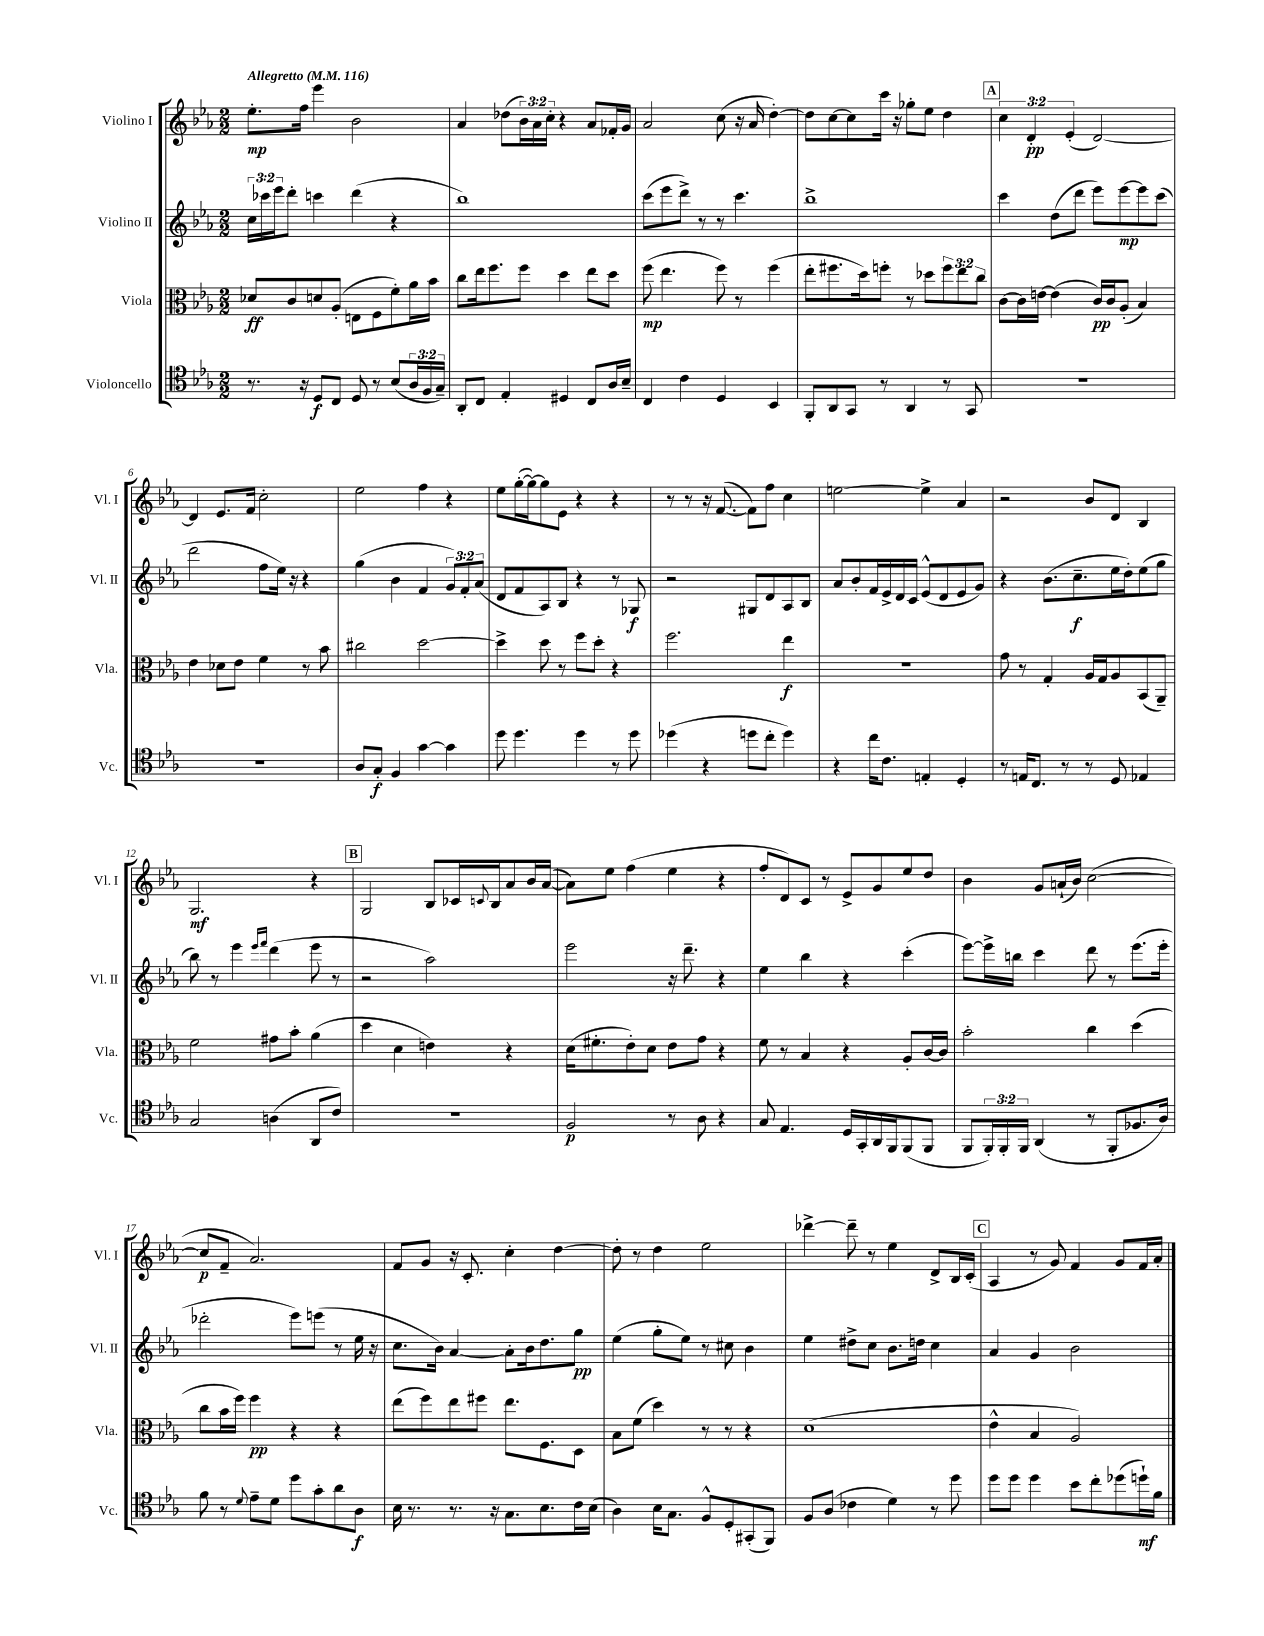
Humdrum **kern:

**kern	**dynam	**kern	**dynam	**kern	**dynam	**kern	**dynam
*part4	*part4	*part3	*part3	*part2	*part2	*part1	*part1
*staff4	*staff4	*staff3	*staff3	*staff2	*staff2	*staff1	*staff1
*I"Violoncello	*	*I"Viola	*	*I"Violino II	*	*I"Violino I	*
*I'Vc.	*	*I'Vla.	*	*I'Vl. II	*	*I'Vl. I	*
*clefC4	*	*clefC3	*	*clefG2	*	*clefG2	*
*k[b-e-a-]	*	*k[b-e-a-]	*	*k[b-e-a-]	*	*k[b-e-a-]	*
*M2/2	*	*M2/2	*	*M2/2	*	*M2/2	*
*MM116	*	*MM116	*	*MM116	*	*MM116	*
=1	=1	=1	=1	=1	=1	=1	=1
!	!	!	!	!	!	!LO:TX:a:B:t=Allegretto	!
8.r	.	8d-X/L	ff	24cc\LL	.	8.ee-'\L	mp
.	.	.	.	24ccc-X\	.	.	.
.	.	.	.	24eee-\J	.	.	.
.	.	8c/	.	8ddd'\J	.	.	.
16r	.	.	.	.	.	16ff\Jk	.
8D/L	f	8dn/	.	4cccn\	.	4eee-\	.
8C/J	.	(8A-'/J	.	.	.	.	.
8D/	.	8En\L	.	(4ddd\	.	2b-\	.
8r	.	8F\	.	.	.	.	.
(8B-/L	.	8f'\)	.	4r	.	.	.
24A-/L	.	16a-\L	.	.	.	.	.
24F/	.	.	.	.	.	.	.
.	.	16b-\JJ	.	.	.	.	.
24G~/JJ)	.	.	.	.	.	.	.
=2	=2	=2	=2	=2	=2	=2	=2
8AA-'/L	.	8cc\L	.	1bb-)	.	4a-/	.
8C/J	.	16ee-\k	.	.	.	.	.
.	.	8.ff\	.	.	.	.	.
4E-'/	.	.	.	.	.	(8dd-X\L	.
.	.	8ff\J	.	.	.	24b-\L)	.
.	.	.	.	.	.	24a-\	.
.	.	.	.	.	.	24cc'\JJ	.
4D#X/	.	4dd\	.	.	.	4r	.
8C/L	.	8ee-\L	.	.	.	8a-/L	.
16A-/L	.	8dd\J	.	.	.	16f-X'/L	.
16B-~/JJ	.	.	.	.	.	16g/JJ	.
=3	=3	=3	=3	=3	=3	=3	=3
4C/	.	(8ff\	mp	(8ccc\L	.	2a-/	.
.	.	4.ee-\	.	8eee-\	.	.	.
4c\	.	.	.	8ddd^\J)	.	.	.
.	.	.	.	8r	.	.	.
4D/	.	8ff\)	.	8r	.	(8cc\	.
.	.	8r	.	4.ccc\	.	16r	.
.	.	.	.	.	.	16a-/	.
4BB-/	.	(4ff\	.	.	.	[4dd'\)	.
=4	=4	=4	=4	=4	=4	=4	=4
8FF'/L	.	8ee-'\L	.	1bb-^	.	8dd\L]	.
8AA-/	.	8.ff#X\	.	.	.	[8cc\	.
8GG/J	.	.	.	.	.	8cc\]	.
.	.	16dd\k)	.	.	.	.	.
8r	.	8ffn'\J	.	.	.	16ccc\Jk	.
.	.	.	.	.	.	16r	.
4AA-/	.	8r	.	.	.	8gg-X'\L	.
.	.	8dd-X\L	.	.	.	8ee-\J	.
8r	.	12ff\	.	.	.	4dd\	.
.	.	12ee-\	.	.	.	.	.
8GG/	.	.	.	.	.	.	.
.	.	12cc\J	.	.	.	.	.
!!LO:REH:place=s1:t=A
=5	=5	=5	=5	=5	=5	=5	=5
1r	.	[8c\L	.	4ccc\	.	6cc\	.
.	.	16c\L]	.	.	.	.	.
.	.	.	.	.	.	6d'/	pp
.	.	[16en\JJ	.	.	.	.	.
.	.	(4e\]	.	(8dd\L	.	.	.
.	.	.	.	.	.	(6e-'/	.
.	.	.	.	8ddd\J	.	.	.
.	.	16c/LL)	pp	8eee-\L)	.	[2d/)	.
.	.	16c/J	.	.	.	.	.
.	.	(8A-'/J	.	[8eee-\	mp	.	.
.	.	4B-/)	.	8eee-\]	.	.	.
.	.	.	.	(8ccc\J	.	.	.
!!LO:LB:g=z
=6	=6	=6	=6	=6	=6	=6	=6
1r	.	4e-\	.	2ddd\	.	4d/]	.
.	.	8d-X\L	.	.	.	8.e-/L	.
.	.	8e-\J	.	.	.	.	.
.	.	.	.	.	.	16f/Jk	.
.	.	4f\	.	8ff\L	.	2cc'\	.
.	.	.	.	16ee-\Jk)	.	.	.
.	.	.	.	16r	.	.	.
.	.	8r	.	4r	.	.	.
.	.	8b-\	.	.	.	.	.
=7	=7	=7	=7	=7	=7	=7	=7
8A-/L	.	2cc#X\	.	(4gg\	.	2ee-\	.
8G'/J	f	.	.	.	.	.	.
4F/	.	.	.	4b-\	.	.	.
[4g\	.	[2dd\	.	4f/	.	4ff\	.
4g\]	.	.	.	12g/L)	.	4r	.
.	.	.	.	12f'/	.	.	.
.	.	.	.	(12a-/J	.	.	.
=8	=8	=8	=8	=8	=8	=8	=8
8dd\	.	4dd^\]	.	8d/L	.	8ee-\L	.
4.dd\	.	.	.	8f/	.	([16gg'\L	.
.	.	.	.	.	.	16gg\J_)	.
.	.	8dd\	.	8A-/)	.	8gg\]	.
.	.	8r	.	8B-/J	.	8e-\J	.
4dd\	.	8ff\L	.	4r	.	4r	.
.	.	8dd'\J	.	.	.	.	.
8r	.	4r	.	8r	.	4r	.
8dd\	.	.	.	8G-X/	f	.	.
=9	=9	=9	=9	=9	=9	=9	=9
(4dd-X\	.	2.ff\	.	2r	.	8r	.
.	.	.	.	.	.	8r	.
4r	.	.	.	.	.	16r	.
.	.	.	.	.	.	([8.f/	.
8ddn\L	.	.	.	8G#X/L	.	8f\L])	.
8cc'\J	.	.	.	8d/	.	8ff\J	.
4dd\)	.	4ee-\	f	8A-/	.	4cc\	.
.	.	.	.	8B-/J	.	.	.
=10	=10	=10	=10	=10	=10	=10	=10
4r	.	1r	.	8a-/L	.	[2een\	.
.	.	.	.	8b-'/	.	.	.
16cc\KL	.	.	.	16f/L	.	.	.
8.c\J	.	.	.	16e-^/	.	.	.
.	.	.	.	16d/	.	.	.
.	.	.	.	16c/JJ	.	.	.
4En'/	.	.	.	(8e-^^/L	.	4ee^\]	.
.	.	.	.	8d/	.	.	.
4D'/	.	.	.	8e-/	.	4a-/	.
.	.	.	.	8g/J)	.	.	.
=11	=11	=11	=11	=11	=11	=11	=11
8r	.	8g\	.	4r	.	2r	.
16En/KL	.	8r	.	.	.	.	.
8.C/J	.	.	.	.	.	.	.
.	.	4G'/	.	(8.b-\L	.	.	.
8r	.	.	.	.	.	.	.
.	.	.	.	8.cc~\	f	.	.
8r	.	16A-/LL	.	.	.	8b-/L	.
.	.	16G/J	.	.	.	.	.
8D/	.	8A-/	.	16ee-\L	.	8d/J	.
.	.	.	.	16dd'\J)	.	.	.
4E-X/	.	(8BB-/	.	(8ee-\	.	4B-/	.
.	.	8AA-~/J)	.	8gg\J	.	.	.
!!LO:LB:g=z
=12	=12	=12	=12	=12	=12	=12	=12
2G/	.	2f\	.	8bb-\)	.	2.G/	mf
.	.	.	.	8r	.	.	.
.	.	.	.	4eee-\	.	.	.
.	.	.	.	16qqeee-/LL	.	.	.
.	.	.	.	16qqfff/JJ	.	.	.
(4An\	.	8g#X\L	.	(4ddd\	.	.	.
.	.	8b-'\J	.	.	.	.	.
8AA-/L	.	(4a-\	.	8eee-\	.	4r	.
8c/J)	.	.	.	8r	.	.	.
!!LO:REH:place=s1:t=B
=13	=13	=13	=13	=13	=13	=13	=13
1r	.	4dd\	.	2r	.	2G/	.
.	.	4d\	.	.	.	.	.
.	.	4en\)	.	2aa-\)	.	8B-/L	.
.	.	.	.	.	.	16c-X/L	.
.	.	.	.	.	.	8qqcn/	.
.	.	.	.	.	.	16B-/J	.
.	.	4r	.	.	.	8a-/	.
.	.	.	.	.	.	16b-/L	.
.	.	.	.	.	.	([16a-/JJ	.
=14	=14	=14	=14	=14	=14	=14	=14
2F/	p	(16d\KL	.	2eee-\	.	8a-\L])	.
.	.	8.f#X'\	.	.	.	.	.
.	.	.	.	.	.	8ee-\J	.
.	.	8e-'\)	.	.	.	(4ff\	.
.	.	8d\J	.	.	.	.	.
8r	.	8e-\L	.	16r	.	4ee-\	.
.	.	.	.	8.ddd~\	.	.	.
8A-\	.	8g\J	.	.	.	.	.
4r	.	4r	.	4r	.	4r	.
=15	=15	=15	=15	=15	=15	=15	=15
8G/	.	8f\	.	4ee-\	.	8ff'/L	.
4.E-/	.	8r	.	.	.	8d/)	.
.	.	4B-/	.	4bb-\	.	8c/J	.
.	.	.	.	.	.	8r	.
16D/LL	.	4r	.	4r	.	8e-^/L	.
16GG'/	.	.	.	.	.	.	.
16AA-/	.	.	.	.	.	8g/	.
16FF/J	.	.	.	.	.	.	.
(8FF/	.	8A-'/L	.	(4ccc'\	.	8ee-/	.
8FF/J	.	[16c/L	.	.	.	8dd/J	.
.	.	16c/JJ]	.	.	.	.	.
=16	=16	=16	=16	=16	=16	=16	=16
8FF/L	.	2b-'\	.	[8eee-\L)	.	4b-\	.
24FF'/L)	.	.	.	16eee-^\L]	.	.	.
24FF'/	.	.	.	.	.	.	.
.	.	.	.	16bbn\JJ	.	.	.
24FF/JJ	.	.	.	.	.	.	.
(4AA-/	.	.	.	4ccc\	.	8g/L	.
.	.	.	.	.	.	(16an`/L	.
.	.	.	.	.	.	16b-/JJ)	.
8r	.	4cc\	.	8ddd\	.	([2cc\	.
8FF'/L	.	.	.	8r	.	.	.
8.F-X/	.	(4dd\	.	(8.eee-\L	.	.	.
16A-/Jk)	.	.	.	16eee-'\Jk	.	.	.
!!LO:LB:g=z
=17	=17	=17	=17	=17	=17	=17	=17
8f\	.	8cc\L	.	2ddd-X'\	.	8cc/L]	p
8r	.	16b-\L	.	.	.	8f~/J	.
.	.	16ff\JJ)	.	.	.	.	.
8qqd/	.	.	.	.	.	.	.
8e-~\L	.	4ff\	pp	.	.	2.a-/)	.
8d\J	.	.	.	.	.	.	.
8dd\L	.	4r	.	8eee-\L)	.	.	.
8g'\	.	.	.	(8eeen\J	.	.	.
8a-\	.	4r	.	8r	.	.	.
8A-\J	f	.	.	16ee-\	.	.	.
.	.	.	.	16r	.	.	.
=18	=18	=18	=18	=18	=18	=18	=18
16B-\	.	(8ee-\L	.	8.cc\L	.	8f/L	.
8.r	.	.	.	.	.	.	.
.	.	8ff\)	.	.	.	8g/J	.
.	.	.	.	16b-\Jk)	.	.	.
8.r	.	8ee-\	.	[4a-/	.	16r	.
.	.	.	.	.	.	8.c'/	.
.	.	8ff#X\J	.	.	.	.	.
16r	.	.	.	.	.	.	.
8.G\L	.	8.ee-\L	.	8a-'\L]	.	4cc'\	.
.	.	.	.	16b-\k	.	.	.
8.B-\	.	8.F\	.	8.dd\	.	.	.
.	.	.	.	.	.	[4dd\	.
16c\L	.	8D\J	.	8gg\J	pp	.	.
(16B-\JJ	.	.	.	.	.	.	.
=19	=19	=19	=19	=19	=19	=19	=19
4A-\)	.	8B-\L	.	(4ee-\	.	8dd'\]	.
.	.	(8f\J	.	.	.	8r	.
16B-\KL	.	4dd\)	.	8gg'\L	.	4dd\	.
8.G\J	.	.	.	.	.	.	.
.	.	.	.	8ee-\J)	.	.	.
8F^^/L	.	8r	.	8r	.	2ee-\	.
8D'/	.	8r	.	8cc#X\	.	.	.
(8GG#X'/	.	4r	.	4b-\	.	.	.
8FF/J)	.	.	.	.	.	.	.
=20	=20	=20	=20	=20	=20	=20	=20
8F/L	.	(1d	.	4ee-\	.	[4ddd-X^\	.
(8A-/J	.	.	.	.	.	.	.
4c-X\	.	.	.	8dd#X^\L	.	8ddd-~\]	.
.	.	.	.	8cc\J	.	8r	.
4d\)	.	.	.	8.b-\L	.	4ee-\	.
.	.	.	.	16ddn\Jk	.	.	.
8r	.	.	.	4cc\	.	8d^/L	.
8dd\	.	.	.	.	.	16B-/L	.
.	.	.	.	.	.	(16c'/JJ	.
!!LO:REH:place=s1:t=C
=21	=21	=21	=21	=21	=21	=21	=21
8dd\L	.	4e-^^\	.	4a-/	.	4A-/	.
8dd\J	.	.	.	.	.	.	.
4dd\	.	4B-/	.	4g/	.	8r	.
.	.	.	.	.	.	8g/)	.
8b-\L	.	2A-/)	.	2b-\	.	4f/	.
8cc'\	.	.	.	.	.	.	.
(8dd-X\	.	.	.	.	.	8g/L	.
16ddn`\L)	mf	.	.	.	.	16f/L	.
16f\JJ	.	.	.	.	.	16a-'/JJ	.
==	==	==	==	==	==	==	==
*-	*-	*-	*-	*-	*-	*-	*-
